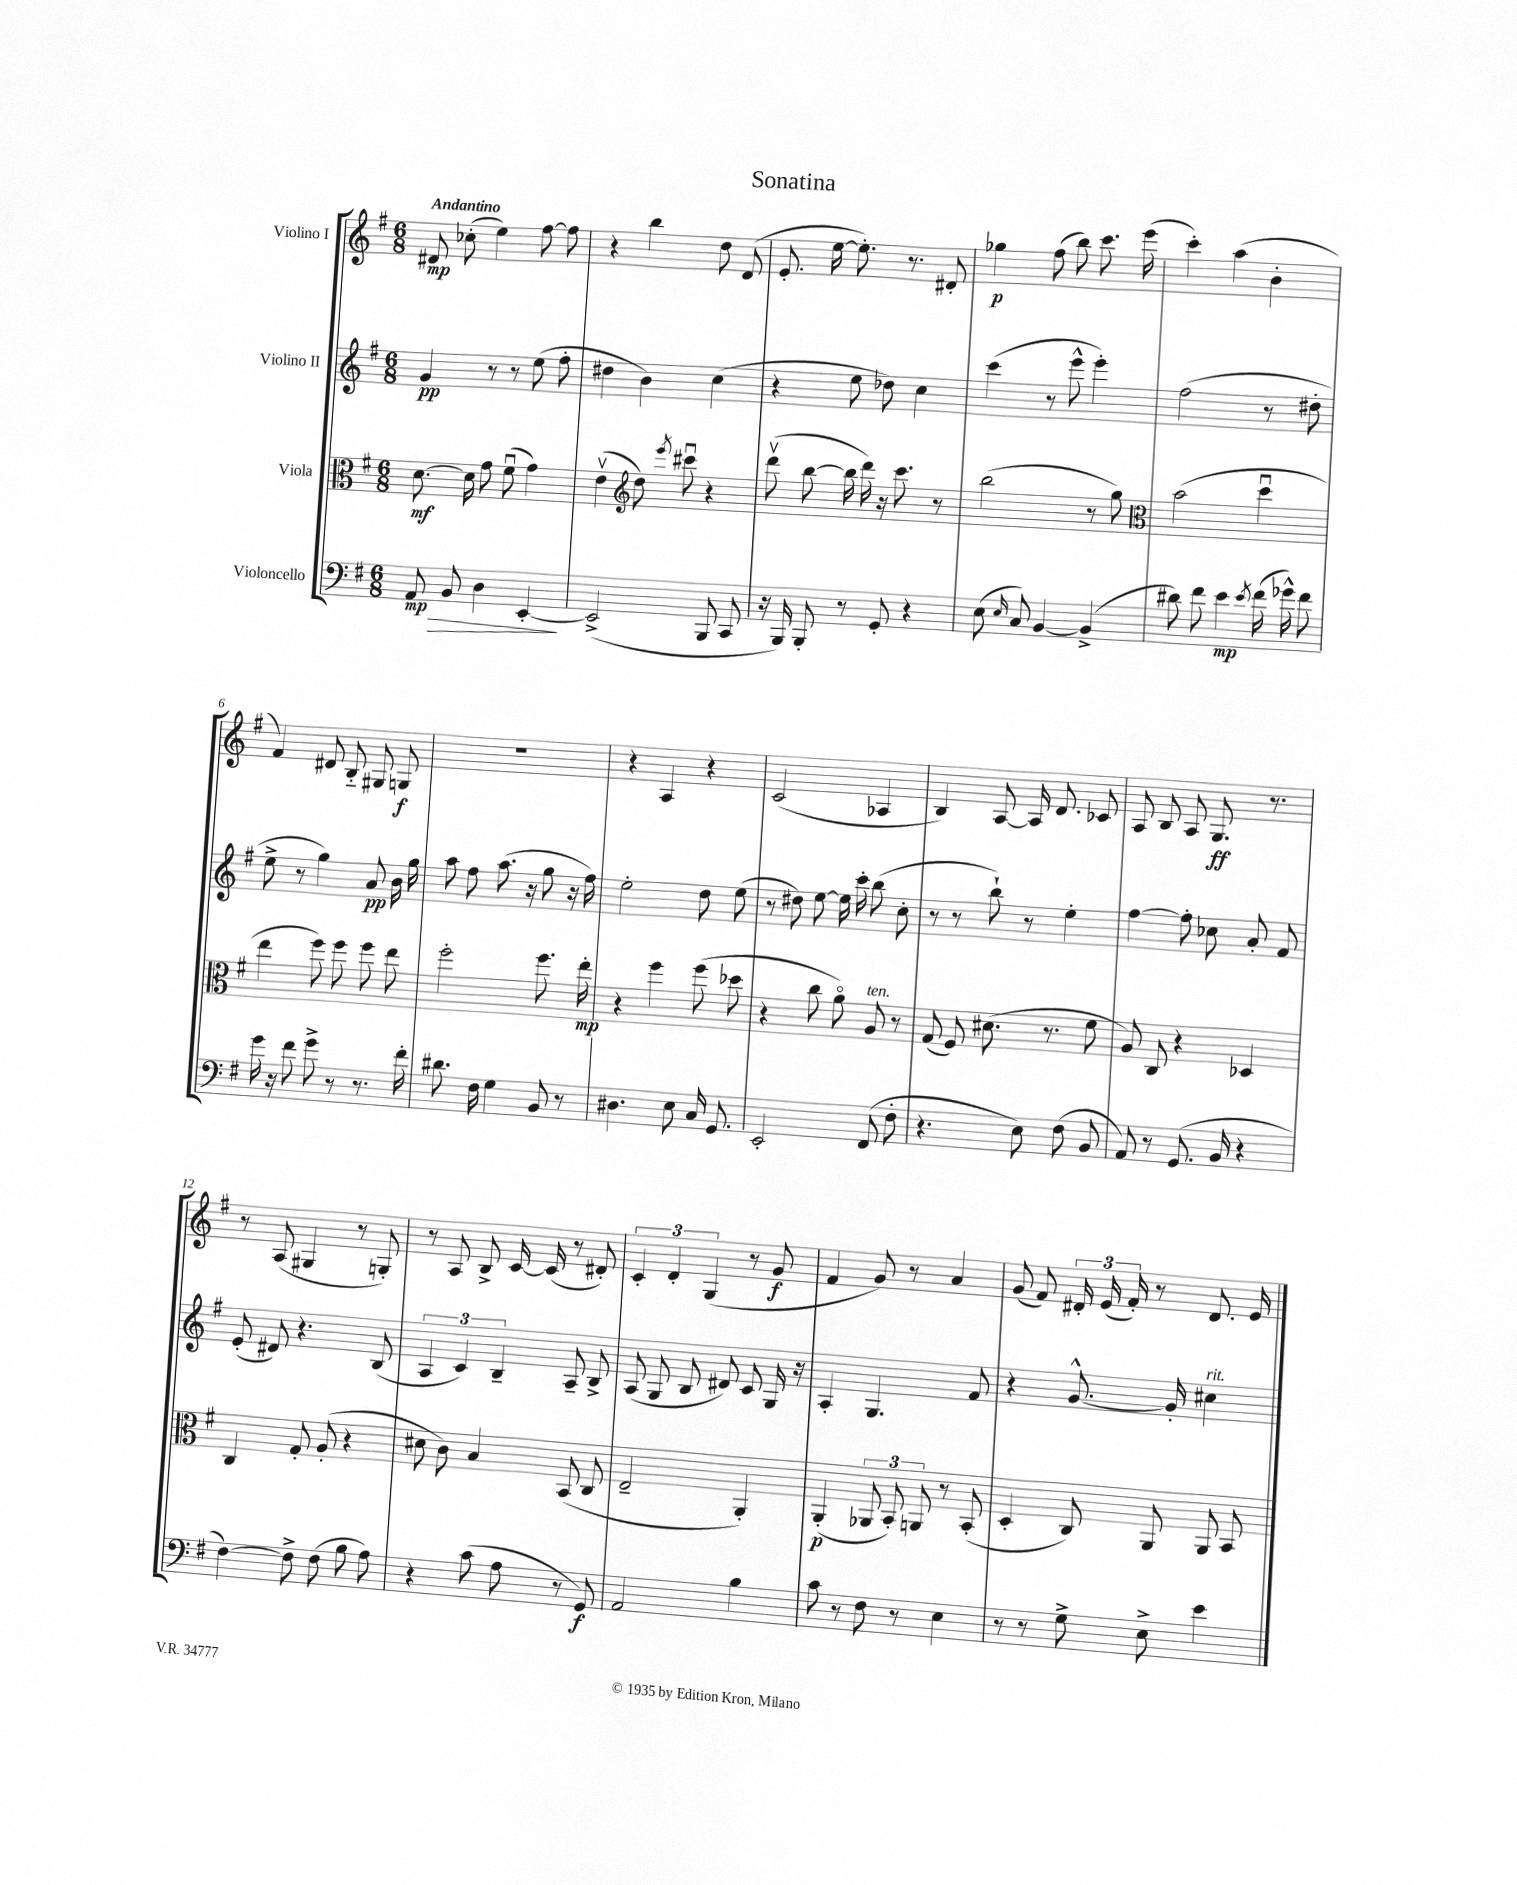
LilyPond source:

\header { title = "Sonatina" }
<<
\new StaffGroup <<
\new Staff = "s0" \with { instrumentName = "Violino I" } {
    \clef treble \key g \major \numericTimeSignature \time 6/8 \tempo "Andantino"
    \autoBeamOff dis'8\mp ces''8-.( e''4) fis''8~ fis''8 |
    r4 b''4 d''8 d'8( |
    e'8.-. e''16~ e''8.-.) r8. dis'8-. |
    ges''4\p fis''8( b''8) c'''8. e'''16( |
    c'''4-.) a''4( b'4-. |
    fis'4) dis'8 b8-_ gis8 g8\f |
    R2. |
    r4 a4 r4 |
    c'2( aes4 |
    b4) a8~ a16 d'8. ces'8 |
    a8 b8 a8 g8.\ff r8. |
    r8 a8( gis4 r8 g8-.) |
    r8 a8 b8-> c'16~ c'16( r8 dis'8-.) |
    \tuplet 3/2 { c'4-. d'4-. g4( } r8 g'8\f |
    fis'4 g'8) r8 a'4 |
    g'8( fis'8) \tuplet 3/2 { dis'16-. e'16( fis'16-.) } r8 dis'8. e'16 \bar "|." |
}
\new Staff = "s1" \with { instrumentName = "Violino II" } {
    \clef treble \key g \major \numericTimeSignature \time 6/8
    \autoBeamOff g'4\pp r8 r8 e''8( fis''8-. |
    dis''4 b'4) c''4( |
    r4 e''8 des''8) c''4 |
    c'''4( r8 e'''8-^ e'''4-.) |
    fis''2( r8 dis''8-. |
    e''8-> r8 g''4) a'8\pp b'16 g''16 |
    a''8 fis''8 a''8.( r16 g''8 r16 fis''16) |
    e''2-. d''8 e''8( |
    r8 dis''8) e''8~ e''16 c'''16-. b''8( c''8-. |
    r8 r8 b''8-!) r8 e''4-. |
    fis''4~ fis''8-. ces''8 a'8-. fis'8 |
    e'8-.( dis'8) r4. b8( |
    \tuplet 3/2 { a4 c'4) b4-- } a8-- b8-> |
    a8( g8 b8 dis'8) c'8 g16 r16 |
    a4-. g4. fis'8 |
    r4 g'8.~-^ g'16-. cis''4^\markup { \italic "rit." } \bar "|." |
}
\new Staff = "s2" \with { instrumentName = "Viola" } {
    \clef alto \key g \major \numericTimeSignature \time 6/8
    \autoBeamOff d'8.~\mf d'16 g'8 fis'8\downbow( g'4) |
    e'4\upbow( \clef treble d''8) \acciaccatura { e'''8 } cis'''8\downbow r4 |
    d'''8\upbow( b''8~ b''16 d'''16) r16 c'''8. r8 |
    b''2( r8 g''8) |
    \clef alto b'2( d''4\downbow |
    e''4 fis''8) fis''8 fis''8 e''8 |
    fis''2-. fis''8. e''16-.\mp |
    r4 fis''4 fis''8( des''8 |
    r4 c''8 a'8\flageolet) a8^\markup { \italic "ten." } r8 |
    g8( fis8) dis'8.( r8. fis'8 |
    a8) c8 r4 des4 |
    c4 g8-. a8-.( r4 |
    dis'8 c'8) b4 b,8( c8 |
    e2-- a,4-.) |
    a,4-.\p( \tuplet 3/2 { aes,8 b,8-.) a,8 } r8 b,8-.( |
    d4-. c8) a,8 a,8 b,8 \bar "|." |
}
\new Staff = "s3" \with { instrumentName = "Violoncello" } {
    \clef bass \key g \major \numericTimeSignature \time 6/8
    \autoBeamOff a,8\mp\> b,8 d4 e,4~-.\! |
    e,2->( b,,8 c,8 |
    r16 b,,16) b,,8-. r8 g,8-. r4 |
    e8( \grace { e16 } c8) b,4~ b,4->( |
    dis'8) fis'8 e'4\mp \acciaccatura { e'8 } fis'16( ges'16-^) fis'8 |
    g'16 r16 fis'8 g'8-> r8 r8. fis'16-. |
    dis'8. fis16 g4 b,8 r8 |
    dis4. e8 c16 g,8. |
    e,2-. fis,8( fis8-. |
    r4. e8) fis8( b,8 |
    a,8) r8 g,8.( b,16 r4 |
    fis4~) fis8-> fis8( b8 a8) |
    r4 c'8( a8 r8 g,8\f) |
    a,2 b4 |
    c'8 r8 fis8 r8 e4 |
    r8 r8 g8-> e8-> e'4 \bar "|." |
}
>>
>>
